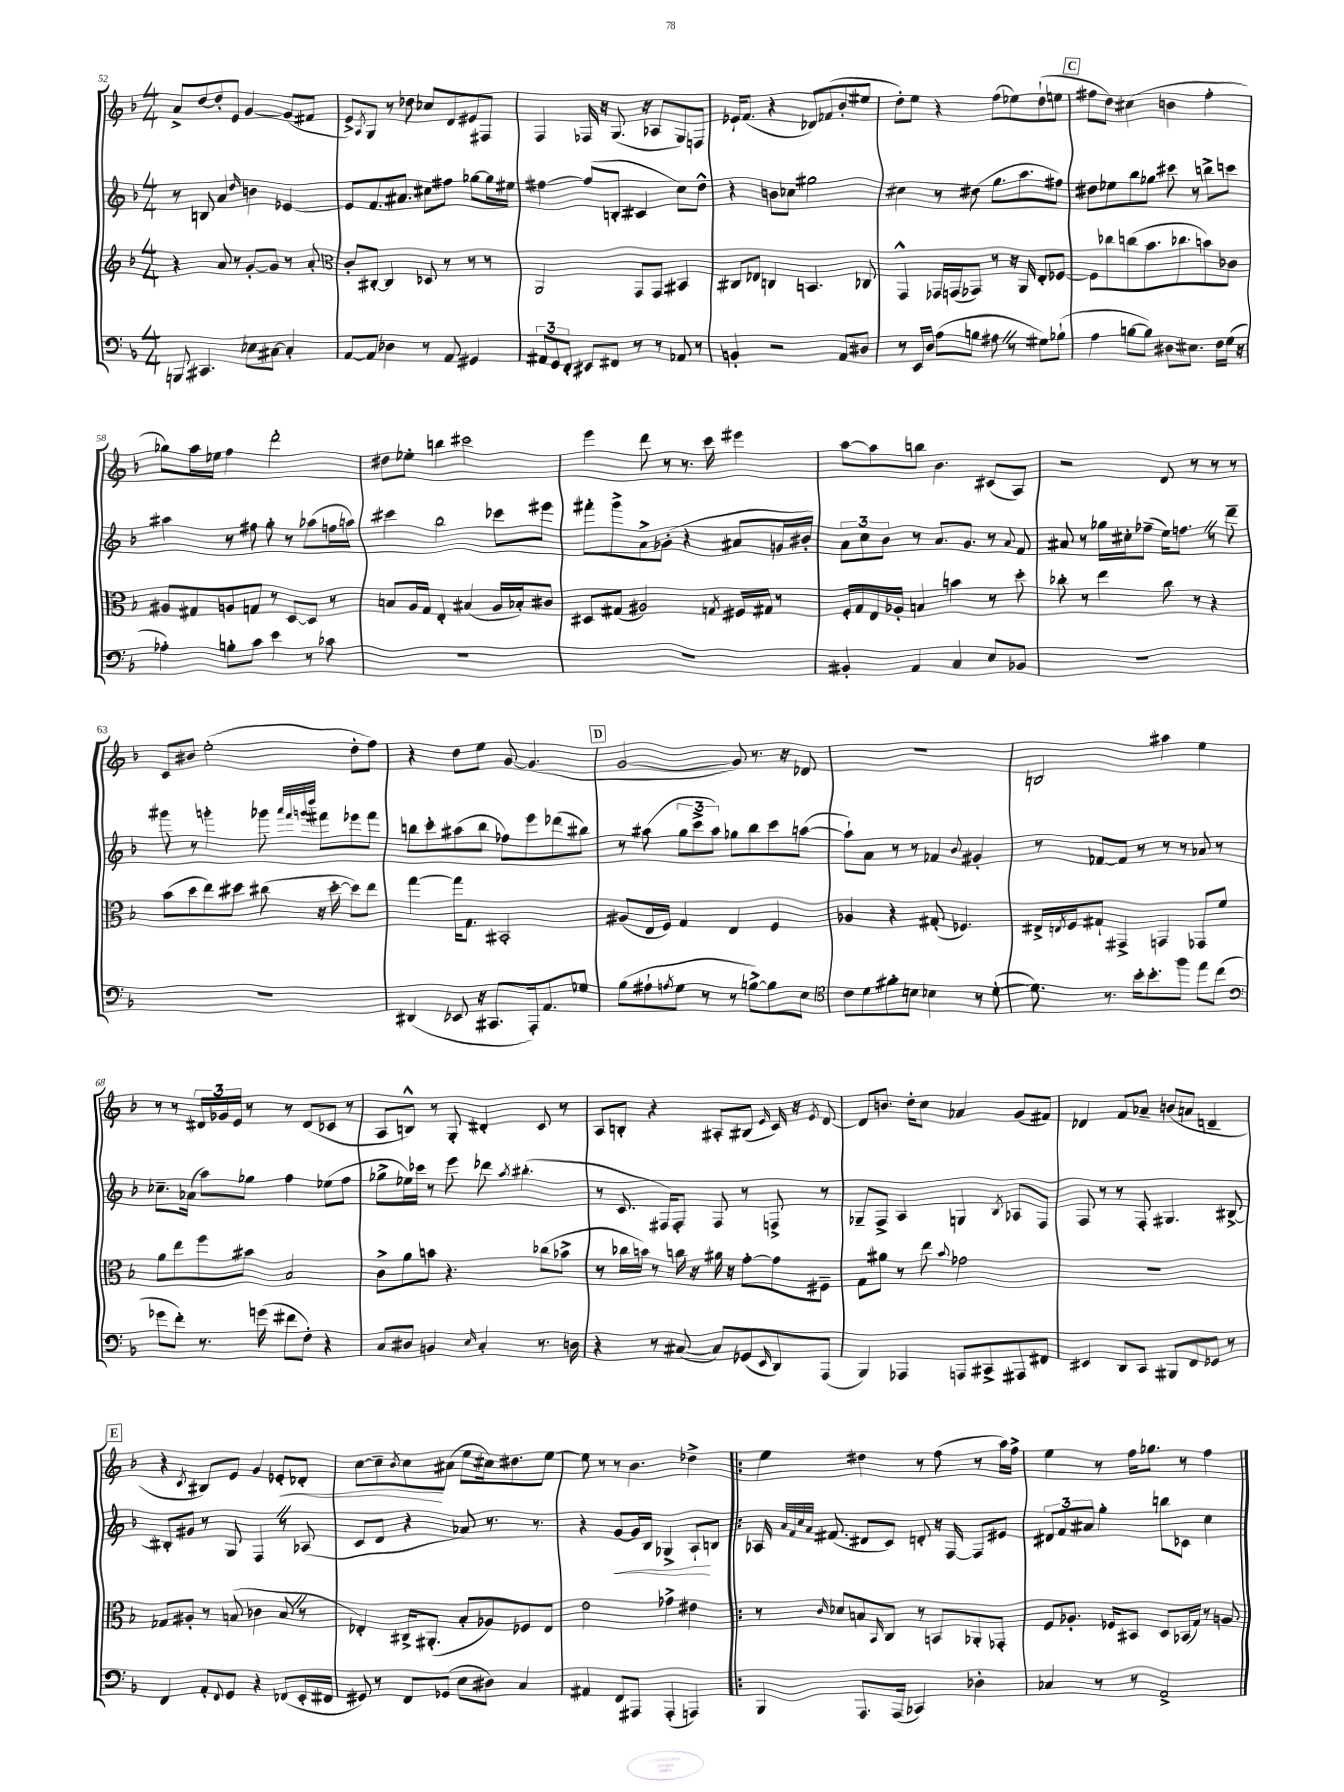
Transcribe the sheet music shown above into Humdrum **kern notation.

**kern	**kern	**kern	**kern
*staff4	*staff3	*staff2	*staff1
*clefF4	*clefG2	*clefG2	*clefG2
*k[b-]	*k[b-]	*k[b-]	*k[b-]
*M4/4	*M4/4	*M4/4	*M4/4
8BBB/	4r	8r	8a^/L
4.CC#/	.	8B/	[8dd/
.	8a/	4a/	8dd'/]
.	8r	.	8e/J
.	.	16qqdd/	.
8E-\L	[8g'/L	4b\	[4g/
[8C#\J	8g/]J	.	.
4C#'/]	8r	[4e-/	(8g/]L
.	8a'/	.	8f#/J
=	=	=	=
*	*clefC3	*	*
[8AA/L	8c'/L	8e-/]L	8e^/L)
.	.	.	8qA/
8AA/]J	[8C#'/J	8.f/	8G/J
4D-\	4C#/]	.	8r
.	.	8.a#/J	.
.	.	.	8dd-\
8r	8D-/	8cc#\L	8cc-/L
8AA/	8r	8ff#\J	8d/
4GG#/	8r	[8gg-\L	8e#/
.	8r	16gg-\]L	8F#/J
.	.	16ee#\JJ	.
=	=	=	=
12AA#/L	2AA/	[4ff#\	4F/
12GG/	.	.	.
12FF'/J	.	.	.
8EE#/L	.	(8ff#/]L	16F-/
.	.	.	16r
8FF#/J	.	8B'/J	(8.G/
8r	8GG/L	4c#/	.
.	.	.	16r
8r	8GG/J	.	8A-/L
8AA-/	4BB#/	8cc\L)	8G/)
8r	.	8dd^^\J	8F/J
=	=	=	=
4BB'/	8C#/L	4r	16e-`/LK
.	.	.	(8.f/J
.	8E-/J	.	.
2r	4C/	8b\L	4r
.	.	8cc-\J	.
.	4.BB/	2gg#\	8d-/L)
.	.	.	(8f-/
8AA/L	.	.	8b-'/
8D#/J	8C-/	.	8ee#/J
=	=	=	=
8r	4GG^^/	4cc#\	8dd'\L)
16EE/LL	.	.	8ee\J
16D/JJ	.	.	.
(8A\L	16GG-/LL	8r	4r
.	(16GG/J	.	.
8B\J	8GG-/J)	(8dd#\	.
8A#\	8r	8.gg\L	(8ff\L
8r	16r	.	8ee-\)
.	16AA/	8.aa\	.
8G#\L)	8E'/L	.	(8dd`\
(8B-`\J	[8F-/J	8ff#\J)	8ee\J
=	=	=	=
4A\	8F-\]L	8dd#\L	8ff#\L
.	8cc-\	8ee-\	8dd\J)
[8B\L	(8cc\	8bb-\	(4cc#\
8B\]J)	8.b-\	8gg-\J	.
8D#\L	.	8ccc#\	4b\
.	8.cc-\	.	.
8.E#\J	.	8r	.
.	8b\)	8bb^\L	4ff#'\
16F\LL	.	.	.
(16G\JJ	8c-\J	8ccc\J	.
16r	.	.	.
=	=	=	=
4A-'\)	8A#/L	4aa#\	8gg-\L)
.	8G#/	.	16aa\L
.	.	.	16ee-\JJ
8B'\L	8A/	8r	4ff\
8c\J	8G/J	8ff#\	.
4e\	8r	8gg'\	2ddd'\
.	[8D/L	8r	.
8r	8D/]J	(8aa-\L	.
8c-\	8r	16ff\L	.
.	.	16aa\JJ)	.
=	=	=	=
1r	8B/L	4ccc#\	8dd#\L
.	16A/L	.	8ee-'\J
.	16G/JJ	.	.
.	4E'/	2bb-\	4bb\
.	(4B#/	.	2ccc#\
.	16A/LL	8ccc-\L	.
.	16B-'/J)	.	.
.	8c#/J	8eee#\J	.
=	=	=	=
1r	8D#/L	8fff#'\L	4eee\
.	(8G#/J	8ggg^\	.
.	2A#/)	8a^\	8ddd\
.	.	(8g-'\J	8r
.	.	4r	8.r
.	.	.	16ccc\
.	8qG/	.	.
.	16F#/LL	8a#/L	4eee#\
.	16G#/JJ	.	.
.	8r	16g/L	.
.	.	16b#'/JJ)	.
=	=	=	=
4BB#'/	16F'/LL	12a\L	[8aa\L
.	16G/	.	.
.	.	12cc\	.
.	16E/	.	8aa\]
.	.	12b-\J	.
.	16A-'/JJ	.	.
4AA/	4B/	8r	8bb\J
.	.	8.a/L	4.b-\
4C/	4b\	.	.
.	.	8.g/J	.
8E/L	8r	8r	(8c#/L
.	.	8qqa/	.
8BB-/J	8dd'\	8f/	8A/J)
=	=	=	=
1r	8cc-'\	8a#/	2r
.	8r	8r	.
.	4ee\	16gg-\LL	.
.	.	16cc#'\J	.
.	.	(8ff-~\J	.
.	8cc-\	16ee\LK)	8d/
.	.	8.ff\J	.
.	8r	.	8r
.	4r	8r	8r
.	.	8ddd~\	8r
=	=	=	=
1r	(8b-\L	8ggg#\	8c/L
.	8dd\	8r	8b#/J
.	8ee\)	4ggg'\	(2ee'\
.	8dd#\J	.	.
.	(8cc#\	8ggg-\	.
.	.	32qqaaa/LLL	.
.	.	32qqfff/	.
.	.	32qqggg/	.
.	.	32qqdddd/JJJ	.
.	16r	8fff#\L	.
.	[16dd#'\	.	.
.	8dd#\]L)	8eee-\	8dd'\L
.	8ee\J	8fff#\J	8ff\J)
=	=	=	=
(4DD#/	[4gg\	8bb\L	4r
.	.	8ccc'\	.
8EE-/	16gg\]LK	(8aa#\	8dd\L
.	8.G\J	.	.
16r	.	8bb\J	8ee\J
8.CC#/L	.	.	.
.	2BB#'/	8ff-\L)	[8g/
16AAA'/k)	.	8eee\	(4.g/]
8.AA/	.	.	.
.	.	(8ddd-\	.
8G-/J	.	8bb#\J)	.
=	=	=	=
(8B-\L	(8A#/L	8r	[2g/
8A#`\	16E/L	(8aa#\	.
.	16F/JJ)	.	.
8qA/	.	.	.
8G\J	4G/	12gg\L	.
.	.	12ccc^\	.
8r	.	.	.
.	.	12aa#\J)	.
8r	4E/	8gg-\L	8g/])
[8B^\L)	.	8bb-\	8.r
8B\]	4F/	8ccc\	.
.	.	.	16r
8E\J	.	([8aa\J	8d-/
=	=	=	=
*clefC4	*	*	*
8c\L	4A-/	8aa`\]L)	1r
8d\	.	8a\J	.
8f#'\	4r	8r	.
8B\J	.	8r	.
4B-\	(8G#'/	4f-/	.
.	4.F-/)	.	.
.	.	8qqb-/	.
8r	.	4g#'/	.
([8d'\	.	.	.
=	=	=	=
8.d\])	16E#^/LL	8r	2B/
.	8qE/	.	.
.	16F/J	.	.
.	8G#`/J	[8f-/L	.
8.r	.	.	.
.	4GG#^/	8f-/]J	.
16b-'\LK	.	8r	.
8.b-'\	.	.	.
.	4GG/	8r	4aa#\
8ff\J	.	8r	.
8ee\L	8GG-/L	8a-/	4ee\
(8cc\J	8f/J	8r	.
=	=	=	=
*clefF4	*	*	*
8g-\L	8a\L	8.cc-~\L	8r
8f'\J)	8ee\	.	8r
.	.	(16a-\Jk	.
8.r	8ff\	8aa\L)	24d#/LL
.	.	.	24g-/
.	.	.	24e/JJ
.	8b#\J	8gg-\J	8r
(16g\	.	.	.
8f#\L	2B-/	4ff\	8r
8F'\J)	.	.	(8d#/L
4r	.	(8ee-\L	8c-/J
.	.	8ff\J	8r
=	=	=	=
8C/L	8c^\L	8gg-^\L	8A/L
8D#/J	8a\	16ee-\L)	8B^^/J)
.	.	16ccc-\JJ	.
4BB/	8b\J	8r	8r
.	4.r	8eee\	8G'/
16qqE/	.	.	.
4C'/	.	8ddd-\	4d#'/
.	.	8qaa/	.
.	.	(4.bb#'\	.
8.r	(8cc-\L	.	8c/
.	8b-^\J	.	8r
16D\	.	.	.
=	=	=	=
4r	8r	8r	8A/L
.	16cc-\LL	8.c/	8B'/J
.	16b\JJ)	.	.
8r	8r	.	4r
.	.	16F#/LK)	.
([8C#/	16cc\	8F#'/J	.
.	16r	.	.
8C#/]L)	16a#\	8F#/	8A#'/L
.	16r	.	.
(8GG-/	[8g'\L	8r	(8B#/J
16qqEE/	.	.	16qqe/
8DD/)	8g\]	8F^/	16c/)
.	.	.	16r
.	.	.	8qe/
(8AAA/J	8F#~\J	8r	[8d/
=	=	=	=
4BBB-/)	8G\L	8G-~/L	8d/]L
.	8a#\J	8F^/J	8.b/J
4AAA-/	8r	4A/	.
.	.	.	16dd'\LK
.	8ee\	.	8cc\J
.	8qqb-/	.	.
8AAA/L	2g-\	4G/	4a-/
8CC#^/	.	.	.
.	.	8qB-/	.
8AAA#/	.	8A-/L	(8g/L
8FF#/J	.	8F/J	8f#/J)
=	=	=	=
4EE#/	1r	8F/	4d-/
.	.	8r	.
8DD/L	.	8r	8f/L
8CC/J	.	8F'/	8a-~/J
8BBB#/L	.	4.G#/	(8b/L
8FF/	.	.	8a/J
8GG-/J	.	.	4d~/
8r	.	[8B#^/	.
=	=	=	=
4FF/	8G-/L	8B#'/]L	4r
.	8A#'/J	8g#/J	.
.	.	.	8qc/
8AA'/L	8r	8r	8B#/L)
8qqFF/	.	.	.
8GG/J	(8B/	8G/	8e/J
4r	4c-\	4F/	4g/
(8FF-/L	8B/	8r	8e-'/L
16EE'/L	8r	(8A-/	8d-'/J
16FF#/JJ	.	.	.
=	=	=	=
8GG#/)	4E-'/)	8c/L	[8cc\L
8r	.	8d/J	8cc~\]
.	.	.	8qb-/
8FF/L	16C#^/LK	4r	8cc\
.	(8.AA#'/J	.	.
(8GG-/J	.	.	(8a#\J
8E\L	8B-'/L	8a-/)	8ee\L
8D#\J)	8A-/)	8.r	16cc#\k)
.	.	.	8.dd#\
4C/	8F-/	.	.
.	.	8.r	.
.	8E-/J	.	[8ee\J
=	=	=	=
4AA#/	2e\	4r	8ee\]
.	.	.	8r
8FF/L	.	[8g/L	8r
8AAA#/J	.	16g/]L	4.b-\
.	.	16B-/JJ	.
(4AAA#'/	4g-^\	4G-^/	.
4AAA/)	4e#\	8A`/L	4dd-^\
.	.	8B/J	.
=!|:	=!|:	=!|:	=!|:
4BBB-/	8r	16A-/	4ee\
.	.	32qqa/LLL	.
.	.	32qqf/	.
.	.	32qqcc/	.
.	.	32qqa/JJJ	.
.	.	(8.f#/	.
.	16qqc/	.	.
.	8d-/L	.	.
8.AAA/L	8B/	8d#/L	4dd#\
.	16qqBB-/	.	.
.	8C/J	8c/J)	.
(16AAA/Jk	.	.	.
4CC-/)	8r	8d'/	8r
.	8BB/L	16r	(8ff\
.	.	[16F/	.
4D-'\	8AA-'/	8F/]L	8r
.	8GG-'/J	8e#/J	16aa\LL)
.	.	.	16ff^\JJ
=	=	=	=
4C-/	8F/L	12d#/L	4ee\
.	.	12f/	.
.	8.A-'/J	.	.
.	.	12a#/J	.
8r	.	4gg'\	8r
.	16F-/LK	.	.
8r	8BB#/J	.	16ff\LK
.	.	.	8.gg-\J
2AA^/	8D/L	8bb\L	.
.	(16BB-/L	8c-\J	8r
.	16G/JJ)	.	.
.	8r	4cc\	4ff\
.	8A/	.	.
==	==	==	==
*-	*-	*-	*-
